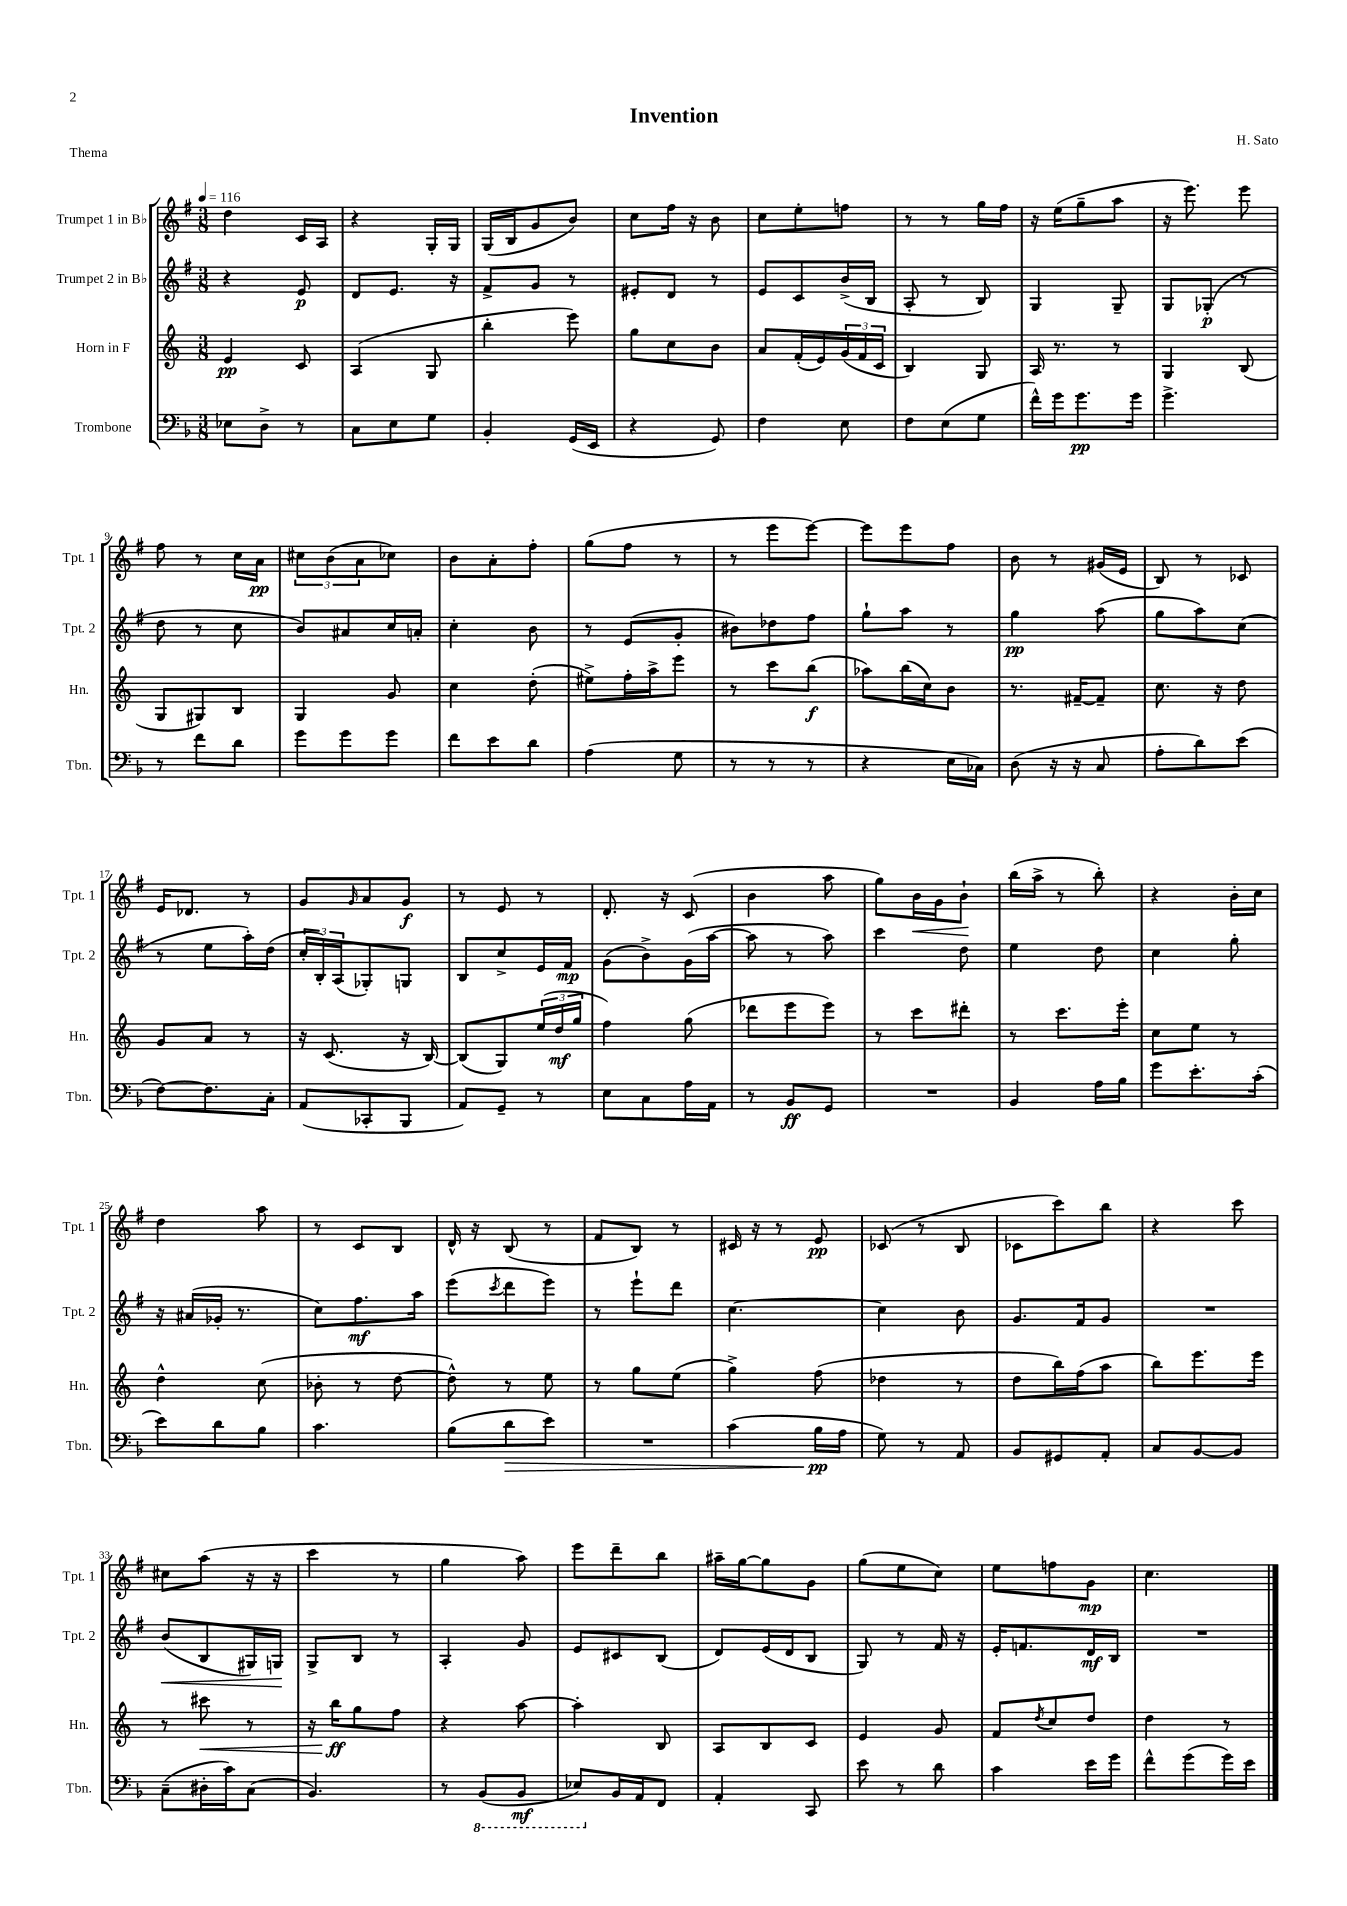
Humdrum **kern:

**kern	**dynam	**kern	**dynam	**kern	**dynam	**kern	**dynam
*part4	*part4	*part3	*part3	*part2	*part2	*part1	*part1
*staff4	*staff4	*staff3	*staff3	*staff2	*staff2	*staff1	*staff1
*I"Trombone	*	*I"Horn in F	*	*I"Trumpet 2 in B♭	*	*I"Trumpet 1 in B♭	*
*I'Tbn.	*	*I'Hn.	*	*I'Tpt. 2	*	*I'Tpt. 1	*
*clefF4	*	*clefG2	*	*clefG2	*	*clefG2	*
*k[b-]	*	*k[]	*	*k[f#]	*	*k[f#]	*
*M3/8	*	*M3/8	*	*M3/8	*	*M3/8	*
*MM116	*	*MM116	*	*MM116	*	*MM116	*
=1	=1	=1	=1	=1	=1	=1	=1
8E-X\L	.	4e/	pp	4r	.	4dd\	.
8D^\J	.	.	.	.	.	.	.
8r	.	8c/	.	8e/	p	16c/LL	.
.	.	.	.	.	.	16A/JJ	.
=2	=2	=2	=2	=2	=2	=2	=2
8C\L	.	(4A/	.	8d/L	.	4r	.
8E\	.	.	.	8.e/J	.	.	.
8G\J	.	8G/	.	.	.	16G'/LL	.
.	.	.	.	16r	.	16G/JJ	.
=3	=3	=3	=3	=3	=3	=3	=3
4BB-'/	.	4bb'\	.	8f#^/L	.	(16G/LL	.
.	.	.	.	.	.	16B/J	.
.	.	.	.	8g/J	.	8g/	.
(16GG/LL	.	8eee\)	.	8r	.	8b/J)	.
16EE/JJ	.	.	.	.	.	.	.
=4	=4	=4	=4	=4	=4	=4	=4
4r	.	8gg\L	.	8e#X'/L	.	8cc\L	.
.	.	8cc\	.	8d/J	.	16ff#\Jk	.
.	.	.	.	.	.	16r	.
8GG/)	.	8b\J	.	8r	.	8b\	.
=5	=5	=5	=5	=5	=5	=5	=5
4F\	.	8a/L	.	8e/L	.	8cc\L	.
.	.	(16f'/L	.	8c/	.	8ee'\	.
.	.	16e/)	.	.	.	.	.
8E\	.	(24g/	.	(16b^/L	.	8ffn\J	.
.	.	24f/	.	.	.	.	.
.	.	.	.	16B/JJ	.	.	.
.	.	24c/JJ	.	.	.	.	.
=6	=6	=6	=6	=6	=6	=6	=6
8F\L	.	4B/)	.	8A'/	.	8r	.
(8E\	.	.	.	8r	.	8r	.
8G\J	.	8G/	.	8B/)	.	16gg\LL	.
.	.	.	.	.	.	16ff#\JJ	.
=7	=7	=7	=7	=7	=7	=7	=7
16f^^\LL)	.	16A/	.	4G/	.	16r	.
16g\J	.	8.r	.	.	.	(16ee\KL	.
8.g\	pp	.	.	.	.	8gg~\	.
.	.	8r	.	8G~/	.	8aa\J	.
16g\Jk	.	.	.	.	.	.	.
=8	=8	=8	=8	=8	=8	=8	=8
4.g^\	.	4G/	.	8G/L	.	16r	.
.	.	.	.	.	.	8.eee\)	.
.	.	.	.	(8G-X'/J	p	.	.
.	.	(8B/	.	8r	.	8eee\	.
!!LO:LB:g=z
=9	=9	=9	=9	=9	=9	=9	=9
8r	.	8G/L	.	8dd\	.	8ff#\	.
8f\L	.	8G#X/)	.	8r	.	8r	.
8d\J	.	8B/J	.	8cc\	.	16cc\LL	.
.	.	.	.	.	.	16a\JJ	pp
=10	=10	=10	=10	=10	=10	=10	=10
8g\L	.	4G/	.	8b/L)	.	12cc#X\L	.
.	.	.	.	.	.	(12b\	.
8g\	.	.	.	8a#X/	.	.	.
.	.	.	.	.	.	12a\	.
8g\J	.	8g/	.	16cc/L	.	8cc-X\J)	.
.	.	.	.	16an'/JJ	.	.	.
=11	=11	=11	=11	=11	=11	=11	=11
8f\L	.	4cc\	.	4cc'\	.	8b\L	.
8e\	.	.	.	.	.	8a'\	.
8d\J	.	(8dd'\	.	8b\	.	8ff#'\J	.
=12	=12	=12	=12	=12	=12	=12	=12
(4A\	.	8ee#X^\L)	.	8r	.	(8gg\L	.
.	.	16ff'\L	.	(8e/L	.	8ff#\J	.
.	.	16aa^\J	.	.	.	.	.
8G\	.	8eee\J	.	8g'/J	.	8r	.
=13	=13	=13	=13	=13	=13	=13	=13
8r	.	8r	.	8b#X\L)	.	8r	.
8r	.	8ccc\L	.	8dd-X\	.	8eee\L	.
8r	.	(8bb\J	f	8ff#\J	.	[8eee\J)	.
=14	=14	=14	=14	=14	=14	=14	=14
4r	.	8aa-X\L)	.	8gg`\L	.	8eee\L]	.
.	.	(16bb\L	.	8aa\J	.	8eee\	.
.	.	16cc\J)	.	.	.	.	.
16E\LL	.	8b\J	.	8r	.	8ff#\J	.
16C-X\JJ)	.	.	.	.	.	.	.
=15	=15	=15	=15	=15	=15	=15	=15
(8D\	.	8.r	.	4gg\	pp	8b\	.
16r	.	.	.	.	.	8r	.
16r	.	[16f#X~/KL	.	.	.	.	.
8C/	.	8f#~/J]	.	(8aa\	.	(16g#X/LL	.
.	.	.	.	.	.	16e/JJ	.
=16	=16	=16	=16	=16	=16	=16	=16
8A'\L	.	8.cc\	.	8gg\L	.	8B/)	.
8d\)	.	.	.	8aa\)	.	8r	.
.	.	16r	.	.	.	.	.
(8e\J	.	8dd\	.	(8cc\J	.	8c-X/	.
!!LO:LB:g=z
=17	=17	=17	=17	=17	=17	=17	=17
[8F\L)	.	8g/L	.	8r	.	16e/KL	.
.	.	.	.	.	.	8.d-X/J	.
8.F\]	.	8a/J	.	8ee\L	.	.	.
.	.	8r	.	16aa'\L)	.	8r	.
16C'\Jk	.	.	.	(16dd\JJ	.	.	.
=18	=18	=18	=18	=18	=18	=18	=18
(8AA/L	.	16r	.	24cc'/LL	.	8g/L	.
.	.	.	.	24B'/)	.	.	.
.	.	(8.c/	.	.	.	.	.
.	.	.	.	(24A/J	.	.	.
.	.	.	.	.	.	16qqg/	.
8CC-X'/	.	.	.	8G-X'/)	.	8a/	.
8BBB-/J	.	16r	.	8Gn/J	.	8g/J	f
.	.	[16B/)	.	.	.	.	.
=19	=19	=19	=19	=19	=19	=19	=19
8AA/L)	.	(8B/L]	.	8B/L	.	8r	.
8GG~/J	.	8G/)	.	8cc^/	.	8e/	.
8r	.	(24ee/L	.	16e/L	.	8r	.
.	.	24dd/	mf	.	.	.	.
.	.	.	.	16f#/JJ	mp	.	.
.	.	24gg/JJ	.	.	.	.	.
=20	=20	=20	=20	=20	=20	=20	=20
8E\L	.	4ff\)	.	(8g\L	.	8.d'/	.
8C\	.	.	.	8b^\)	.	.	.
.	.	.	.	.	.	16r	.
16A\L	.	(8gg\	.	(16g\L	.	(8c/	.
16AA\JJ	.	.	.	[16aa\JJ	.	.	.
=21	=21	=21	=21	=21	=21	=21	=21
8r	.	8ddd-X\L	.	8aa\]	.	4b\	.
8BB-/L	ff	8eee\	.	8r	.	.	.
8GG/J	.	8eee\J)	.	8aa\)	.	8aa\	.
=22	=22	=22	=22	=22	=22	=22	=22
4.r	.	8r	.	4ccc\	.	8gg\L)	.
!	!	!	!	!	!	!	!LO:HP:b
.	.	8ccc\L	.	.	.	16b\L	<
.	.	.	.	.	.	16g\J	.
.	.	8ddd#X'\J	.	8dd\	.	8b`\J	.
.	.	.	.	.	.	.	[
=23	=23	=23	=23	=23	=23	=23	=23
4BB-/	.	8r	.	4ee\	.	(16bb\LL	.
.	.	.	.	.	.	16aa^\JJ	.
.	.	8.ccc\L	.	.	.	8r	.
16A\LL	.	.	.	8dd\	.	8bb'\)	.
16B-\JJ	.	16eee'\Jk	.	.	.	.	.
=24	=24	=24	=24	=24	=24	=24	=24
8g\L	.	8cc\L	.	4cc\	.	4r	.
8.e'\	.	8ee\J	.	.	.	.	.
.	.	8r	.	8gg'\	.	16b'\LL	.
(16c'\Jk	.	.	.	.	.	16cc\JJ	.
!!LO:LB:g=z
=25	=25	=25	=25	=25	=25	=25	=25
8e\L)	.	4dd^^\	.	16r	.	4dd\	.
.	.	.	.	(16a#X/LL	.	.	.
8d\	.	.	.	16g-X'/JJ	.	.	.
.	.	.	.	8.r	.	.	.
8B-\J	.	(8cc\	.	.	.	8aa\	.
=26	=26	=26	=26	=26	=26	=26	=26
4.c\	.	8b-X'\	.	8cc\L)	.	8r	.
.	.	8r	.	8.ff#\	mf	8c/L	.
.	.	[8dd\	.	.	.	8B/J	.
.	.	.	.	16aa\Jk	.	.	.
=27	=27	=27	=27	=27	=27	=27	=27
(8B-\L	.	8dd^^\])	.	(8eee\L	.	16d^^/	.
.	.	.	.	.	.	16r	.
.	.	.	.	8qccc/	.	.	.
!	!LO:HP:b	!	!	!	!	!	!
8d\	>	8r	.	8ddd\	.	(8B/	.
8e\J)	.	8ee\	.	8eee\J)	.	8r	.
=28	=28	=28	=28	=28	=28	=28	=28
4.r	.	8r	.	8r	.	8f#/L	.
.	.	8gg\L	.	8eee`\L	.	8B/J)	.
.	.	(8ee\J	.	8ddd\J	.	8r	.
=29	=29	=29	=29	=29	=29	=29	=29
(4c\	.	4gg^\)	.	[4.cc\	.	16c#X/	.
.	.	.	.	.	.	16r	.
.	.	.	.	.	.	8r	.
16B-\LL	pp	(8ff\	.	.	.	8e/	pp
16A\JJ	]	.	.	.	.	.	.
=30	=30	=30	=30	=30	=30	=30	=30
8G\)	.	4dd-X\	.	4cc\]	.	(8c-X/	.
8r	.	.	.	.	.	8r	.
8AA/	.	8r	.	8b\	.	8B/	.
=31	=31	=31	=31	=31	=31	=31	=31
8BB-/L	.	8dd\L	.	8.g/L	.	8c-X\L	.
8GG#X/	.	16bb\L)	.	.	.	8ccc\)	.
.	.	(16ff\J	.	16f#/k	.	.	.
8AA'/J	.	8aa\J	.	8g/J	.	8bb\J	.
=32	=32	=32	=32	=32	=32	=32	=32
8C/L	.	8bb\L)	.	4.r	.	4r	.
[8BB-/	.	8.eee\	.	.	.	.	.
8BB-/J]	.	.	.	.	.	8ccc\	.
.	.	16eee\Jk	.	.	.	.	.
!!LO:LB:g=z
=33	=33	=33	=33	=33	=33	=33	=33
!	!	!	!	!	!LO:HP:b	!	!
(8C~\L	.	8r	.	(8b/L	<	8cc#X\L	.
!	!	!	!LO:HP:b	!	!	!	!
16D#X'\L	.	8ccc#X\	<	8B/	.	(8aa\J	.
16c\J)	.	.	.	.	.	.	.
(8C\J	.	8r	.	16G#X/L)	.	16r	.
.	.	.	.	16Gn/JJ	.	16r	.
.	.	.	.	.	[	.	.
=34	=34	=34	=34	=34	=34	=34	=34
4.BB-/)	.	16r	.	8G^/L	.	4ccc\	.
.	.	16bb\KL	ff	.	.	.	.
.	.	8gg\	[	8B/J	.	.	.
.	.	8ff\J	.	8r	.	8r	.
=35	=35	=35	=35	=35	=35	=35	=35
8r	.	4r	.	4A'/	.	4gg\	.
*8ba	*	*	*	*	*	*	*
(8BBB-/L	.	.	.	.	.	.	.
8BBB-/J	mf	[8aa\	.	8g/	.	8aa\)	.
=36	=36	=36	=36	=36	=36	=36	=36
8EE-X/L)	.	4aa'\]	.	8e/L	.	8eee\L	.
*X8ba	*	*	*	*	*	*	*
16BB-/L	.	.	.	8c#X/	.	8ddd~\	.
16AA/J	.	.	.	.	.	.	.
8FF/J	.	8B/	.	(8B/J	.	8bb\J	.
=37	=37	=37	=37	=37	=37	=37	=37
4AA'/	.	8A/L	.	8d/L)	.	16aa#X~\LL	.
.	.	.	.	.	.	[16gg\J	.
.	.	8B/	.	(16e/L	.	8gg\]	.
.	.	.	.	16d/J	.	.	.
8CC/	.	8c/J	.	8B/J	.	8g\J	.
=38	=38	=38	=38	=38	=38	=38	=38
8e\	.	4e/	.	8G/)	.	(8gg\L	.
8r	.	.	.	8r	.	8ee\	.
8d\	.	8g/	.	16f#/	.	8cc\J)	.
.	.	.	.	16r	.	.	.
=39	=39	=39	=39	=39	=39	=39	=39
4c\	.	8f/L	.	16e'/KL	.	8ee\L	.
.	.	.	.	8.fn/	.	.	.
.	.	8qdd/	.	.	.	.	.
.	.	8cc/	.	.	.	8ffn\	.
16e\LL	.	8dd/J	.	16d/L	mf	8g\J	mp
16g\JJ	.	.	.	16B/JJ	.	.	.
=40	=40	=40	=40	=40	=40	=40	=40
8f^^\L	.	4dd\	.	4.r	.	4.cc\	.
(8g\	.	.	.	.	.	.	.
16g\L)	.	8r	.	.	.	.	.
16e\JJ	.	.	.	.	.	.	.
==	==	==	==	==	==	==	==
*-	*-	*-	*-	*-	*-	*-	*-
